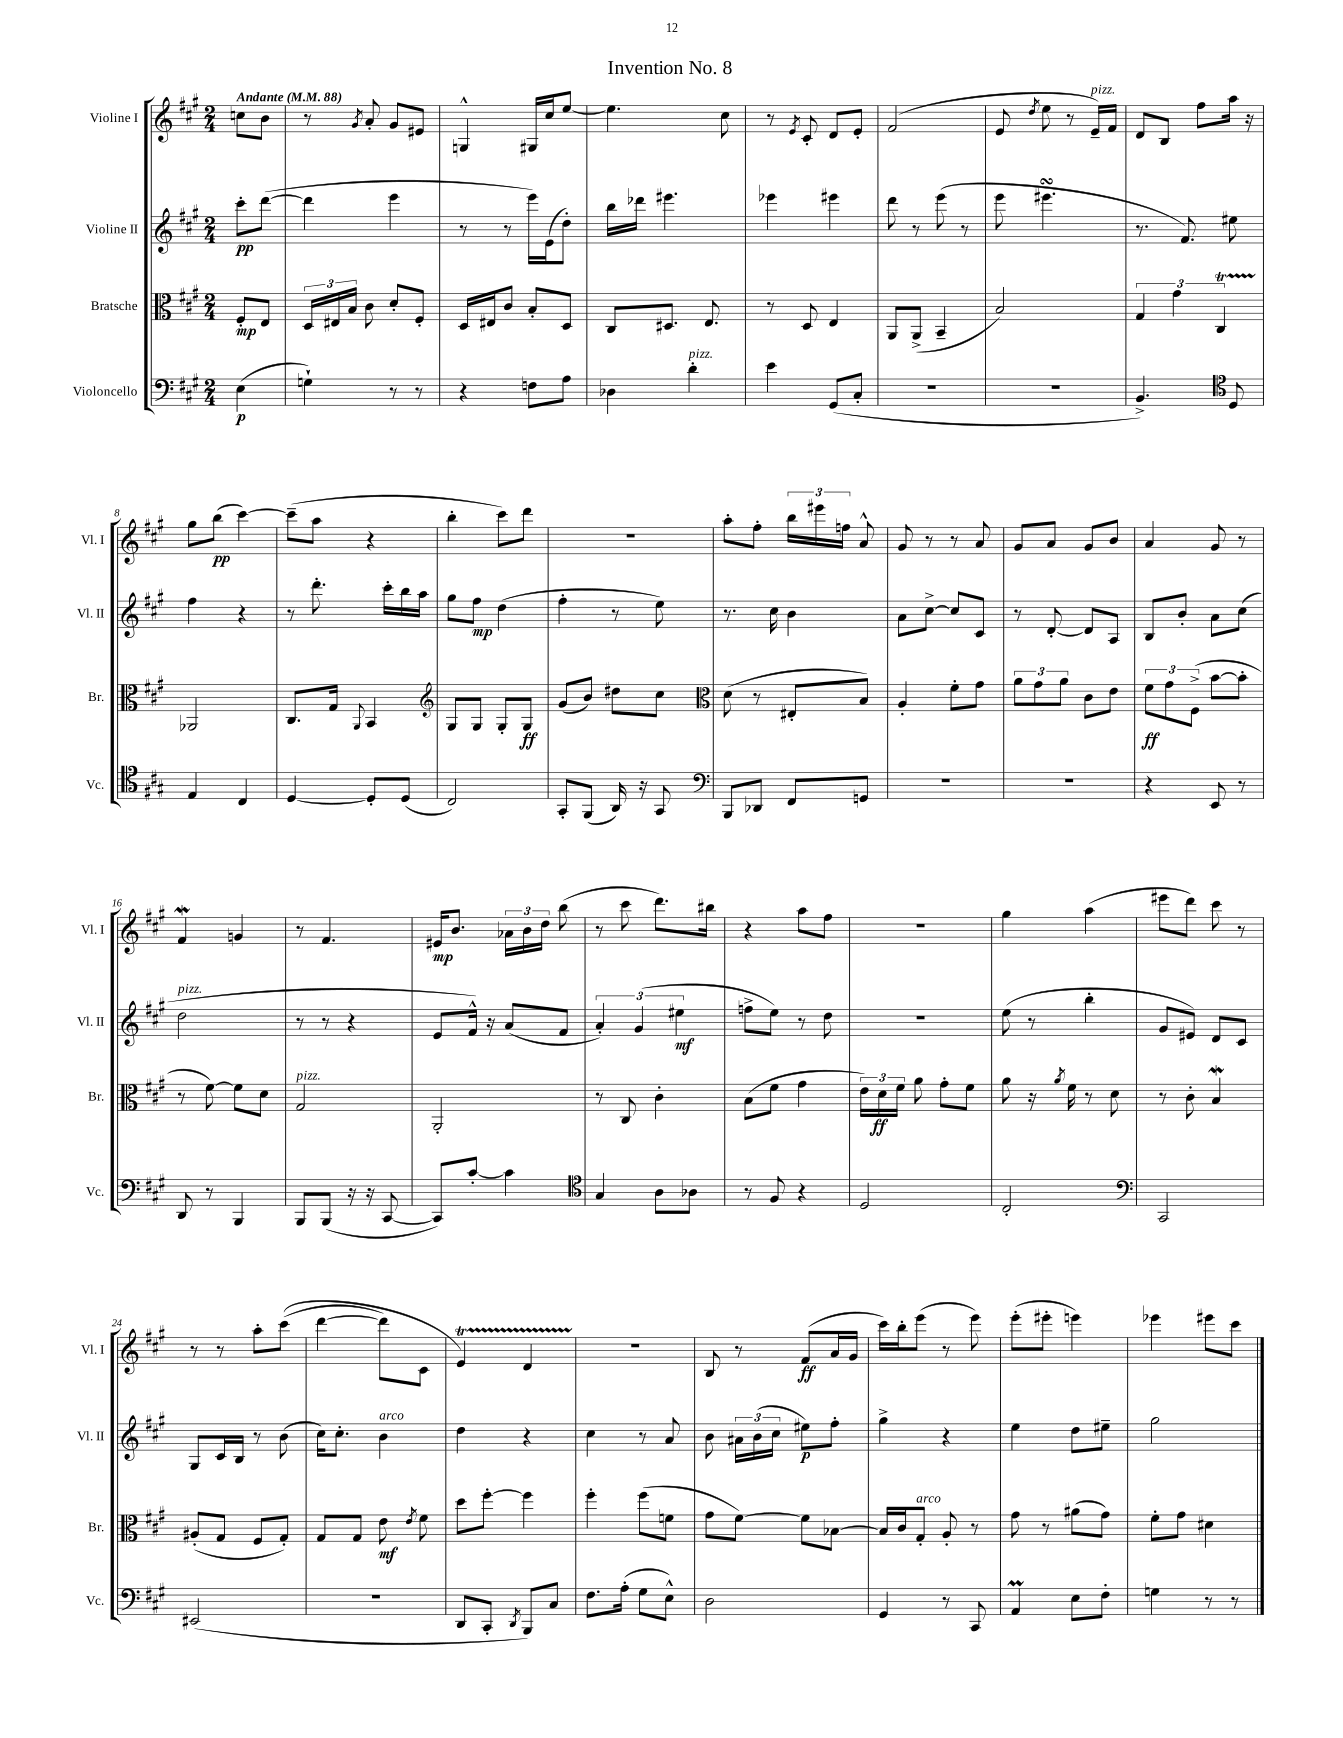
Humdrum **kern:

**kern	**dynam	**kern	**dynam	**kern	**dynam	**kern	**dynam
*part4	*part4	*part3	*part3	*part2	*part2	*part1	*part1
*staff4	*staff4	*staff3	*staff3	*staff2	*staff2	*staff1	*staff1
*I"Violoncello	*	*I"Bratsche	*	*I"Violine II	*	*I"Violine I	*
*I'Vc.	*	*I'Br.	*	*I'Vl. II	*	*I'Vl. I	*
*clefF4	*	*clefC3	*	*clefG2	*	*clefG2	*
*k[f#c#g#]	*	*k[f#c#g#]	*	*k[f#c#g#]	*	*k[f#c#g#]	*
*M2/4	*	*M2/4	*	*M2/4	*	*M2/4	*
*MM88	*	*MM88	*	*MM88	*	*MM88	*
=	=	=	=	=	=	=	=
!	!	!	!	!	!	!LO:TX:a:B:t=Andante	!
(4E\	p	8F#'/L	mp	8ccc#'\L	pp	8ccn\L	.
.	.	8E/J	.	([8ddd\J	.	8b\J	.
=1	=1	=1	=1	=1	=1	=1	=1
4Gn`\)	.	24D/LL	.	4ddd\]	.	8r	.
.	.	24E#X/	.	.	.	.	.
.	.	24B/JJ	.	.	.	.	.
.	.	.	.	.	.	8qg#/	.
.	.	8c#\	.	.	.	8a'/	.
8r	.	8d'/L	.	4eee\	.	8g#/L	.
8r	.	8F#'/J	.	.	.	8e#X/J	.
=2	=2	=2	=2	=2	=2	=2	=2
4r	.	16D/LL	.	8r	.	4Gn^^/	.
.	.	16E#X/J	.	.	.	.	.
.	.	8c#/J	.	8r	.	.	.
8Fn\L	.	8B'/L	.	16eee\LL)	.	16G#X/LL	.
.	.	.	.	(16e\J	.	16cc#/J	.
8A\J	.	8D/J	.	8dd'\J)	.	[8ee/J	.
=3	=3	=3	=3	=3	=3	=3	=3
4D-X\	.	8C#/L	.	16bb\LL	.	4.ee\]	.
.	.	.	.	16ddd-X\JJ	.	.	.
.	.	8.D#X/J	.	4.eee#X\	.	.	.
!LO:TX:a:i:t=pizz.	!	!	!	!	!	!	!
4d'\	.	.	.	.	.	.	.
.	.	8.E/	.	.	.	.	.
.	.	.	.	.	.	8cc#\	.
=4	=4	=4	=4	=4	=4	=4	=4
4e\	.	8r	.	4eee-X\	.	8r	.
.	.	.	.	.	.	8qe/	.
.	.	8D/	.	.	.	8c#'/	.
(8GG#/L	.	4E/	.	4eee#X\	.	8d/L	.
8C#'/J	.	.	.	.	.	8e'/J	.
=5	=5	=5	=5	=5	=5	=5	=5
2r	.	8AA/L	.	8ddd\	.	(2f#/	.
.	.	(8AA^/J	.	8r	.	.	.
.	.	4BB~/	.	(8eee\	.	.	.
.	.	.	.	8r	.	.	.
=6	=6	=6	=6	=6	=6	=6	=6
2r	.	2B/)	.	8eee\	.	8e/	.
.	.	.	.	.	.	8qdd/	.
.	.	.	.	4.eee#XsSsS\	.	8ee\	.
.	.	.	.	.	.	8r	.
!	!	!	!	!	!	!LO:TX:a:i:t=pizz.	!
.	.	.	.	.	.	16e~/LL)	.
.	.	.	.	.	.	16f#/JJ	.
=7	=7	=7	=7	=7	=7	=7	=7
4.BB^/)	.	6G#/	.	8.r	.	8d/L	.
.	.	.	.	.	.	8B/J	.
.	.	6g#\	.	.	.	.	.
.	.	.	.	8.f#/)	.	.	.
.	.	.	.	.	.	8ff#\L	.
.	.	6C#t/	.	.	.	.	.
*clefC4	*	*	*	*	*	*	*
8D/	.	.	.	8ee#X\	.	16aa\Jk	.
.	.	.	.	.	.	16r	.
!!LO:LB:g=z
=8	=8	=8	=8	=8	=8	=8	=8
4E/	.	2AA-X/	.	4ff#\	.	8gg#\L	.
.	.	.	.	.	.	(8bb\J	pp
4C#/	.	.	.	4r	.	[4ccc#\)	.
=9	=9	=9	=9	=9	=9	=9	=9
[4D/	.	8.C#/L	.	8r	.	(8ccc#~\L]	.
.	.	.	.	8.ddd'\	.	8aa\J	.
.	.	16G#/Jk	.	.	.	.	.
.	.	8qqAA/	.	.	.	.	.
8D'/L]	.	4BB/	.	.	.	4r	.
.	.	.	.	16ccc#'\LL	.	.	.
(8D/J	.	.	.	16bb\	.	.	.
.	.	.	.	16aa\JJ	.	.	.
=10	=10	=10	=10	=10	=10	=10	=10
*	*	*clefG2	*	*	*	*	*
2C#/)	.	8G#/L	.	8gg#\L	.	4bb'\	.
.	.	8G#/J	.	8ff#\J	mp	.	.
.	.	8G#'/L	.	(4dd\	.	8ccc#\L)	.
.	.	8G#/J	ff	.	.	8ddd\J	.
=11	=11	=11	=11	=11	=11	=11	=11
8GG#'/L	.	(8g#/L	.	4ff#'\	.	2r	.
(8FF#/J	.	8b/J)	.	.	.	.	.
16AA/)	.	8dd#X\L	.	8r	.	.	.
16r	.	.	.	.	.	.	.
8GG#/	.	8cc#\J	.	8ee\)	.	.	.
=12	=12	=12	=12	=12	=12	=12	=12
*clefF4	*	*clefC3	*	*	*	*	*
8BBB/L	.	(8d\	.	8.r	.	8aa'\L	.
8DD-X/J	.	8r	.	.	.	8ff#'\J	.
.	.	.	.	16cc#\	.	.	.
8FF#/L	.	8E#X'/L	.	4b\	.	24bb\LL	.
.	.	.	.	.	.	24eee#X\	.
.	.	.	.	.	.	24ffn\JJ	.
8GGn/J	.	8B/J)	.	.	.	8a^^/	.
=13	=13	=13	=13	=13	=13	=13	=13
2r	.	4A'/	.	8a\L	.	8g#/	.
.	.	.	.	[8cc#^\J	.	8r	.
.	.	8f#'\L	.	8cc#/L]	.	8r	.
.	.	8g#\J	.	8c#/J	.	8a/	.
=14	=14	=14	=14	=14	=14	=14	=14
2r	.	12a\L	.	8r	.	8g#/L	.
.	.	12g#\	.	.	.	.	.
.	.	.	.	[8d'/	.	8a/J	.
.	.	12a\J	.	.	.	.	.
.	.	8c#\L	.	8d/L]	.	8g#/L	.
.	.	8e\J	.	8A/J	.	8b/J	.
=15	=15	=15	=15	=15	=15	=15	=15
4r	.	12f#\L	ff	8B/L	.	4a/	.
.	.	12g#\	.	.	.	.	.
.	.	.	.	8b'/J	.	.	.
.	.	(12F#^\J	.	.	.	.	.
8EE/	.	[8b\L	.	8a\L	.	8g#/	.
8r	.	8b'\J]	.	(8cc#\J	.	8r	.
!!LO:LB:g=z
=16	=16	=16	=16	=16	=16	=16	=16
!	!	!	!	!LO:TX:a:i:t=pizz.	!	!	!
8DD/	.	8r	.	2dd\	.	4f#W/	.
8r	.	[8f#\)	.	.	.	.	.
4BBB/	.	8f#\L]	.	.	.	4gn/	.
.	.	8d\J	.	.	.	.	.
=17	=17	=17	=17	=17	=17	=17	=17
!	!	!LO:TX:a:i:t=pizz.	!	!	!	!	!
8BBB/L	.	2G#/	.	8r	.	8r	.
(8BBB/J	.	.	.	8r	.	4.f#/	.
16r	.	.	.	4r	.	.	.
16r	.	.	.	.	.	.	.
[8CC#/	.	.	.	.	.	.	.
=18	=18	=18	=18	=18	=18	=18	=18
8CC#/L])	.	2AA'/	.	8e/L	.	16e#X/KL	mp
.	.	.	.	.	.	8.b/J	.
[8c#'/J	.	.	.	16f#^^/Jk)	.	.	.
.	.	.	.	16r	.	.	.
4c#\]	.	.	.	(8a/L	.	24a-X\LL	.
.	.	.	.	.	.	24b\	.
.	.	.	.	.	.	24dd\JJ	.
.	.	.	.	8f#/J	.	(8bb\	.
=19	=19	=19	=19	=19	=19	=19	=19
*clefC4	*	*	*	*	*	*	*
4G#/	.	8r	.	6a'/)	.	8r	.
.	.	8C#/	.	.	.	8ccc#\	.
.	.	.	.	(6g#/	.	.	.
8A\L	.	4c#'\	.	.	.	8.ddd\L)	.
.	.	.	.	6ee#X\	mf	.	.
8A-X\J	.	.	.	.	.	.	.
.	.	.	.	.	.	16bb#X\Jk	.
=20	=20	=20	=20	=20	=20	=20	=20
8r	.	(8B\L	.	8ffn^\L	.	4r	.
8F#/	.	8f#\J	.	8ee\J)	.	.	.
4r	.	4g#\	.	8r	.	8aa\L	.
.	.	.	.	8dd\	.	8ff#\J	.
=21	=21	=21	=21	=21	=21	=21	=21
2D/	.	24e\LL)	.	2r	.	2r	.
.	.	24d\	ff	.	.	.	.
.	.	24f#\JJ	.	.	.	.	.
.	.	8a\	.	.	.	.	.
.	.	8g#'\L	.	.	.	.	.
.	.	8f#\J	.	.	.	.	.
=22	=22	=22	=22	=22	=22	=22	=22
2C#'/	.	8a\	.	(8ee\	.	4gg#\	.
.	.	16r	.	8r	.	.	.
.	.	8qa/	.	.	.	.	.
.	.	16f#\	.	.	.	.	.
.	.	8r	.	4bb'\	.	(4aa\	.
.	.	8d\	.	.	.	.	.
=23	=23	=23	=23	=23	=23	=23	=23
*clefF4	*	*	*	*	*	*	*
2CC#/	.	8r	.	8g#/L	.	8eee#X\L	.
.	.	8c#'\	.	8e#X/J)	.	8ddd\J)	.
.	.	4BW/	.	8d/L	.	8ccc#\	.
.	.	.	.	8c#/J	.	8r	.
!!LO:LB:g=z
=24	=24	=24	=24	=24	=24	=24	=24
(2EE#X/	.	(8A#X'/L	.	8G#/L	.	8r	.
.	.	8G#/J	.	16c#/L	.	8r	.
.	.	.	.	16B/JJ	.	.	.
.	.	8F#/L	.	8r	.	8aa'\L	.
.	.	8G#'/J)	.	(8b\	.	((8ccc#\J	.
=25	=25	=25	=25	=25	=25	=25	=25
2r	.	8G#/L	.	16cc#\KL)	.	[4ddd\	.
.	.	.	.	8.cc#'\J	.	.	.
.	.	8G#/J	.	.	.	.	.
!	!	!	!	!LO:TX:a:i:t=arco	!	!	!
.	.	8e\	mf	4b\	.	8ddd\L])	.
.	.	8qe/	.	.	.	.	.
.	.	8f#\	.	.	.	8c#\J	.
=26	=26	=26	=26	=26	=26	=26	=26
8DD/L	.	8dd\L	.	4dd\	.	4eT/)	.
8CC#'/J	.	[8ff#'\J	.	.	.	.	.
8qDD/	.	.	.	.	.	.	.
8BBB/L)	.	4ff#\]	.	4r	.	4dTTT/	.
8C#/J	.	.	.	.	.	.	.
=27	=27	=27	=27	=27	=27	=27	=27
8.F#\L	.	4ff#'\	.	4cc#\	.	2r	.
(16A'\Jk	.	.	.	.	.	.	.
8G#\L	.	(8ff#\L	.	8r	.	.	.
8E^^\J)	.	8fn\J	.	8a/	.	.	.
=28	=28	=28	=28	=28	=28	=28	=28
2D\	.	8g#\L	.	8b\	.	8B/	.
.	.	[8f#\J)	.	24a#X\LL	.	8r	.
.	.	.	.	(24b\	.	.	.
.	.	.	.	24cc#\JJ	.	.	.
.	.	8f#\L]	.	8ee#X\L)	p	(8f#/L	ff
.	.	[8B-X\J	.	8ff#'\J	.	16a/L	.
.	.	.	.	.	.	16g#/JJ	.
=29	=29	=29	=29	=29	=29	=29	=29
4GG#/	.	16B-/LL]	.	4gg#^\	.	16ccc#\LL)	.
.	.	16c#/J	.	.	.	16bb'\J	.
!	!	!LO:TX:a:i:t=arco	!	!	!	!	!
.	.	8G#'/J	.	.	.	(8eee\J	.
8r	.	8A'/	.	4r	.	8r	.
8CC#/	.	8r	.	.	.	8eee\)	.
=30	=30	=30	=30	=30	=30	=30	=30
4AAM/	.	8g#\	.	4ee\	.	(8eee'\L	.
.	.	8r	.	.	.	8eee#X'\J	.
8E\L	.	(8a#X\L	.	8dd\L	.	4eeen\)	.
8F#'\J	.	8g#\J)	.	8ee#X~\J	.	.	.
=31	=31	=31	=31	=31	=31	=31	=31
4Gn\	.	8f#'\L	.	2gg#\	.	4eee-X\	.
.	.	8g#\J	.	.	.	.	.
8r	.	4d#X\	.	.	.	8eee#X\L	.
8r	.	.	.	.	.	8ccc#\J	.
==	==	==	==	==	==	==	==
*-	*-	*-	*-	*-	*-	*-	*-
